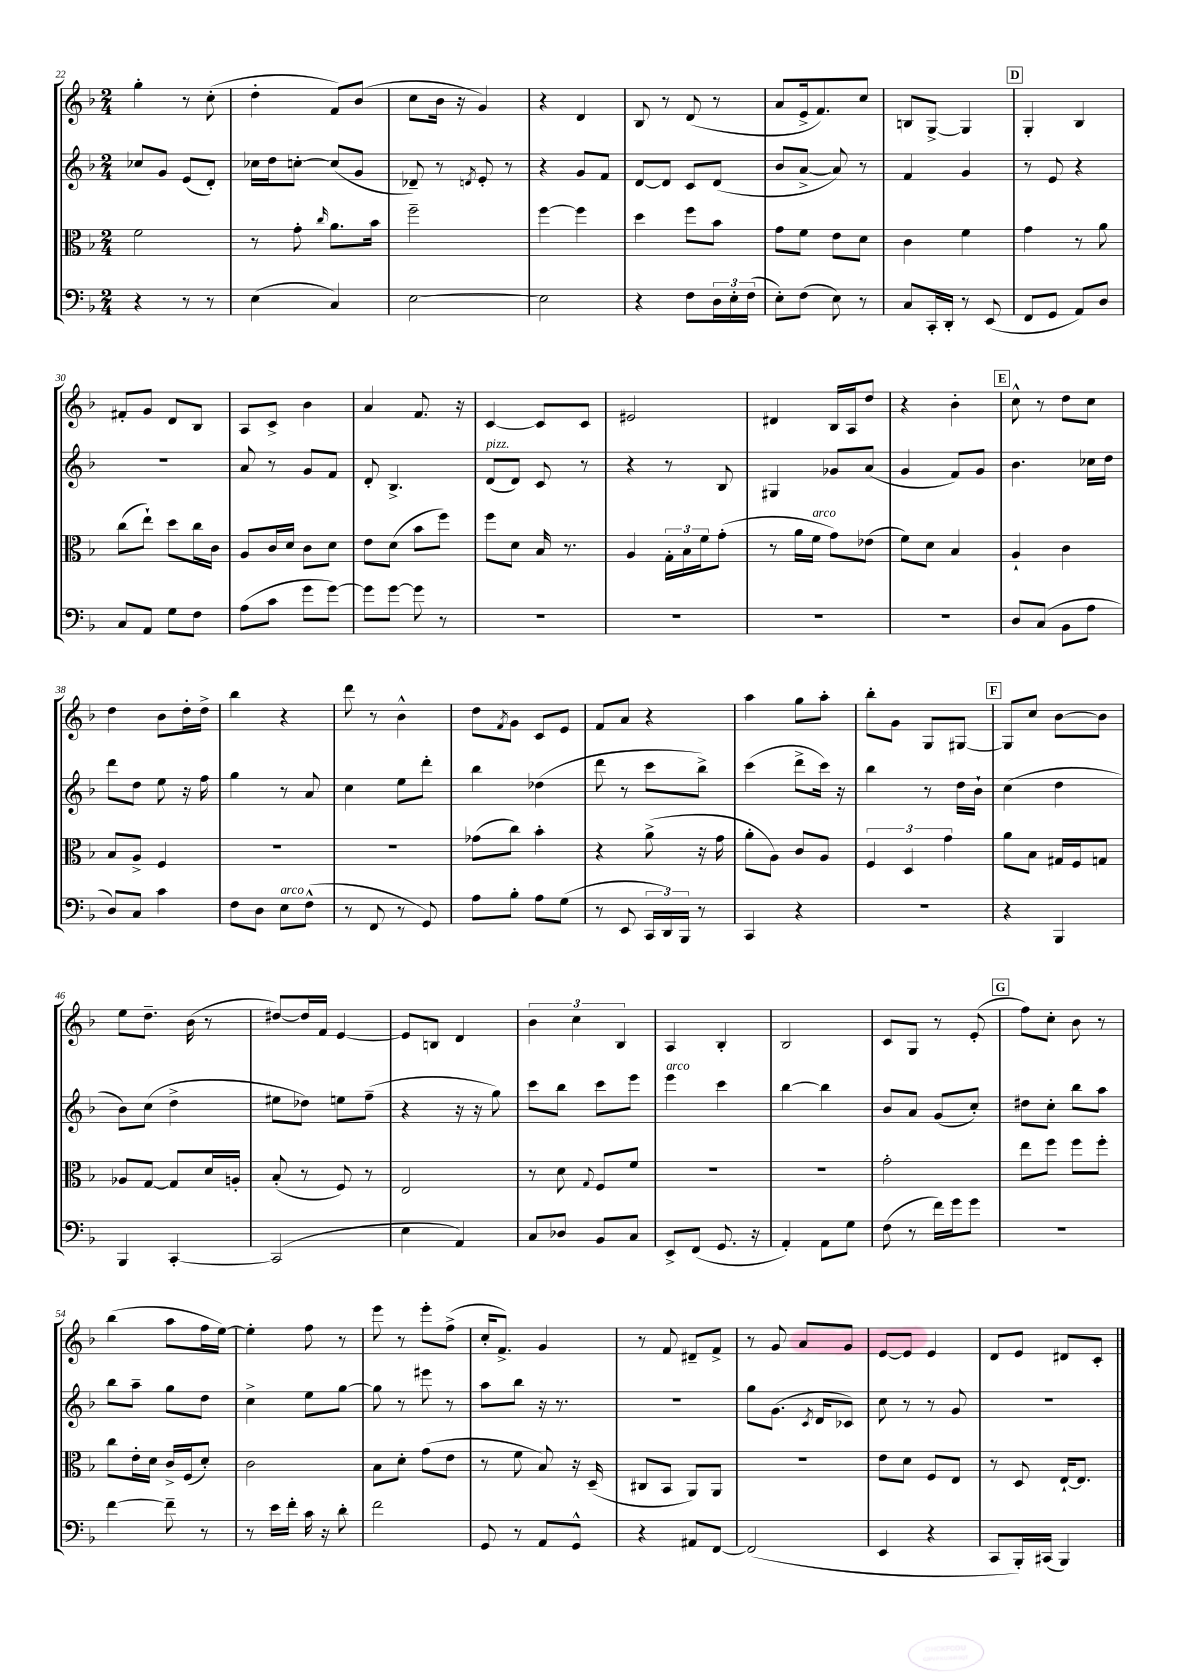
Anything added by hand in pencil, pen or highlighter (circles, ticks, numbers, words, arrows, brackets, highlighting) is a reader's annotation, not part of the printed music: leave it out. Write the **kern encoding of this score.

**kern	**kern	**kern	**kern
*part4	*part3	*part2	*part1
*staff4	*staff3	*staff2	*staff1
*clefF4	*clefC3	*clefG2	*clefG2
*k[b-]	*k[b-]	*k[b-]	*k[b-]
*M2/4	*M2/4	*M2/4	*M2/4
=22	=22	=22	=22
4r	2f\	8cc-X/L	4gg'\
.	.	8g/J	.
8r	.	(8e/L	8r
8r	.	8d'/J)	(8cc'\
=23	=23	=23	=23
(4E\	8r	16cc-X\LL	4dd'\
.	.	16dd\J	.
.	8g'\	[8ccn'\J	.
.	16qqcc/	.	.
4C/)	8.a\L	(8cc/L]	8f/L)
.	.	8g/J	(8b-/J
.	16b-\Jk	.	.
=24	=24	=24	=24
[2E\	2ff~\	8d-X~/)	8cc\L
.	.	8r	16b-\Jk
.	.	.	16r
.	.	8qdn/	.
.	.	8e'/	4g/)
.	.	8r	.
=25	=25	=25	=25
2E\]	[4ff\	4r	4r
.	4ff\]	8g/L	4d/
.	.	8f/J	.
=26	=26	=26	=26
4r	4dd\	[8d/L	8B-/
.	.	8d/J]	8r
8F\L	8ff\L	8c/L	(8d/
24D\L	8b-\J	(8d/J	8r
24E'\	.	.	.
(24F\JJ	.	.	.
=27	=27	=27	=27
8E'\L)	8g\L	8b-/L	8a/L
(8F\J	8f\J	[8a^/J	16e^/k
.	.	.	8.f/)
8E\)	8e\L	8a/])	.
8r	8d\J	8r	8cc/J
=28	=28	=28	=28
8C/L	4c\	4f/	8Bn/L
16CC'/L	.	.	[8G^/J
16DD'/JJ	.	.	.
8r	4f\	4g/	4G/]
(8EE/	.	.	.
!!LO:REH:place=s1:t=D
=29	=29	=29	=29
8FF/L	4g\	8r	4G'/
8GG/J	.	8e/	.
8AA/L)	8r	4r	4B-/
8D/J	8a\	.	.
!!LO:LB:g=z
=30	=30	=30	=30
8C/L	(8cc\L	2r	8f#X'/L
8AA/J	8ee`\J)	.	8g/J
8G\L	8dd\L	.	8d/L
8F\J	16cc\L	.	8B-/J
.	16c\JJ	.	.
=31	=31	=31	=31
(8A\L	8A/L	8a/	8A/L
8c\J	16c/L	8r	8c^/J
.	16d/JJ	.	.
8g\L	8c\L	8g/L	4b-\
[8g\J)	8d\J	8f/J	.
=32	=32	=32	=32
8g\L]	8e\L	8d'/	4a/
[8g\J	(8d\J	4.B-^/	.
8g\]	8b-\L	.	8.f/
8r	8ff\J)	.	.
.	.	.	16r
=33	=33	=33	=33
!	!	!LO:TX:a:i:t=pizz.	!
2r	8ff\L	(8d/L	[4c/
.	8d\J	8d/J)	.
.	16B-/	8c/	8c/L]
.	8.r	.	.
.	.	8r	8c/J
=34	=34	=34	=34
2r	4A/	4r	2e#X/
.	24G'\LL	8r	.
.	24B-\	.	.
.	24f\J	.	.
.	(8g'\J	8B-/	.
=35	=35	=35	=35
2r	8r	4G#X/	4d#X/
.	16a\LL	.	.
!	!LO:TX:a:i:t=arco	!	!
.	16f\JJ	.	.
.	8g\L)	8g-X/L	16B-/LL
.	.	.	16A/J
.	(8e-X\J	(8a/J	8dd/J
=36	=36	=36	=36
2r	8f\L)	4g/	4r
.	8d\J	.	.
.	4B-/	8f/L)	4b-'\
.	.	8g/J	.
!!LO:REH:place=s1:t=E
=37	=37	=37	=37
8D/L	4A`/	4.b-\	8cc^^\
(8C/J	.	.	8r
8BB-\L	4c\	.	8dd\L
8A\J	.	16cc-X\LL	8cc\J
.	.	16dd\JJ	.
!!LO:LB:g=z
=38	=38	=38	=38
8D/L)	8B-/L	8ddd\L	4dd\
8C/J	8A^/J	8dd\J	.
4c\	4F/	8ee\	8b-\L
.	.	16r	16dd'\L
.	.	16ff\	16dd^\JJ
=39	=39	=39	=39
8F\L	2r	4gg\	4bb-\
8D\J	.	.	.
!LO:TX:a:i:t=arco	!	!	!
8E\L	.	8r	4r
(8F^^\J	.	8a/	.
=40	=40	=40	=40
8r	2r	4cc\	8ddd\
8FF/	.	.	8r
8r	.	8ee\L	4b-^^\
8GG/)	.	8ddd'\J	.
=41	=41	=41	=41
8A\L	(8g-X\L	4bb-\	8dd\L
.	.	.	8qf/
8B-'\J	8cc\J)	.	8g\J
8A\L	4b-'\	(4dd-X\	8c/L
(8G\J	.	.	8e/J
=42	=42	=42	=42
8r	4r	8ddd\	8f/L
8EE/	.	8r	8a/J
24CC/LL	(8a^\	8ccc\L	4r
24DD/)	.	.	.
24BBB-/JJ	.	.	.
8r	16r	8bb-^\J)	.
.	16g\	.	.
=43	=43	=43	=43
4CC/	8a'\L	(4ccc\	4aa\
.	8A\J)	.	.
4r	8c/L	8ddd^\L	8gg\L
.	8A/J	16ccc\Jk)	8aa'\J
.	.	16r	.
=44	=44	=44	=44
2r	6F/	4bb-\	8bb-'\L
.	.	.	8g\J
.	6D/	.	.
.	.	8r	8G/L
.	6g\	.	.
.	.	16dd\LL	[8G#X/J
.	.	16b-`\JJ	.
!!LO:REH:place=s1:t=F
=45	=45	=45	=45
4r	8a\L	(4cc\	8G#/L]
.	8B-\J	.	8cc/J
4BBB-/	16G#X/LL	4dd\	[8b-\L
.	16F/J	.	.
.	8Gn/J	.	8b-\J]
!!LO:LB:g=z
=46	=46	=46	=46
4BBB-/	8A-X/L	8b-\L)	8ee\L
.	[8G/J	(8cc\J	8.dd~\J
[4CC'/	8G/L]	4dd^\	.
.	.	.	(16b-\
.	16d/L	.	8r
.	16An'/JJ	.	.
=47	=47	=47	=47
(2CC/]	(8B-'/	8ee#X\L	[8dd#X/L)
.	8r	8dd-X\J)	16dd#/L]
.	.	.	16f/JJ
.	8F/)	8een\L	[4e/
.	8r	(8ff~\J	.
=48	=48	=48	=48
4E\	2E/	4r	8e/L]
.	.	.	8Bn/J
4AA/)	.	16r	4d/
.	.	16r	.
.	.	8gg\)	.
=49	=49	=49	=49
8C/L	8r	8ccc\L	6b-\
8D-X/J	8d\	8bb-\J	.
.	.	.	6cc\
.	8qqG/	.	.
8BB-/L	8F/L	8ccc\L	.
.	.	.	6B-/
8C/J	8f/J	8eee\J	.
=50	=50	=50	=50
!	!	!LO:TX:a:i:t=arco	!
8EE^/L	2r	4eee\	4A/
(8FF/J	.	.	.
8.GG/	.	4ccc\	4B-'/
16r	.	.	.
=51	=51	=51	=51
4AA'/)	2r	[4bb-\	2B-/
8AA\L	.	4bb-\]	.
8G\J	.	.	.
=52	=52	=52	=52
(8F\	2g'\	8b-/L	8c/L
8r	.	8a/J	8G/J
16f\LL)	.	(8g/L	8r
16g\J	.	.	.
8g\J	.	8cc'/J)	(8e'/
!!LO:REH:place=s1:t=G
=53	=53	=53	=53
2r	8ee\L	8dd#X\L	8ff\L)
.	8ff\J	8cc'\J	8cc'\J
.	8ff\L	8bb-\L	8b-\
.	8ff'\J	8aa\J	8r
!!LO:LB:g=z
=54	=54	=54	=54
[4f\	8cc\L	8bb-\L	(4bb-\
.	16e'\L	8aa~\J	.
.	16d\JJ	.	.
8f~\]	16c^/LL	8gg\L	8aa\L
.	(16F/J	.	.
8r	8d'/J)	8dd\J	16ff\L
.	.	.	[16ee\JJ)
=55	=55	=55	=55
8r	2c\	4cc^\	4ee'\]
16e\LL	.	.	.
16f'\JJ	.	.	.
16c\	.	8ee\L	8ff\
16r	.	.	.
8d'\	.	[8gg\J	8r
=56	=56	=56	=56
2f\	8B-\L	8gg\]	8eee\
.	8d'\J	8r	8r
.	(8g\L	8eee#X\	8eee'\L
.	8e\J	8r	(8ff^\J
=57	=57	=57	=57
8GG/	8r	8aa\L	16cc'/KL
.	.	.	8.f^/J)
8r	8f\	8bb-\J	.
8AA/L	8B-/)	16r	4g/
.	.	8.r	.
8GG^^/J	16r	.	.
.	(16D~/	.	.
=58	=58	=58	=58
4r	8C#X/L	2r	8r
.	8BB-/J	.	8f/
8AA#X/L	8AA/L)	.	8d#X~/L
[8FF/J	8AA/J	.	8f^/J
=59	=59	=59	=59
(2FF/]	2r	8gg\L	8r
.	.	(8.g\J	8g/
.	.	.	8a/L
.	.	8qc/	.
.	.	16d/KL	.
.	.	8c-X/J)	8g/J
=60	=60	=60	=60
4EE/	8e\L	8cc\	[8e/L
.	8d\J	8r	8e/J]
4r	8F/L	8r	4e/
.	8E/J	8g/	.
=61	=61	=61	=61
8CC/L	8r	2r	8d/L
16BBB-'/L)	8D/	.	8e/J
(16CC#X/JJ	.	.	.
4BBB-/)	[16E`/KL	.	8d#X/L
.	8.E/J]	.	.
.	.	.	8c'/J
==	==	==	==
*-	*-	*-	*-
